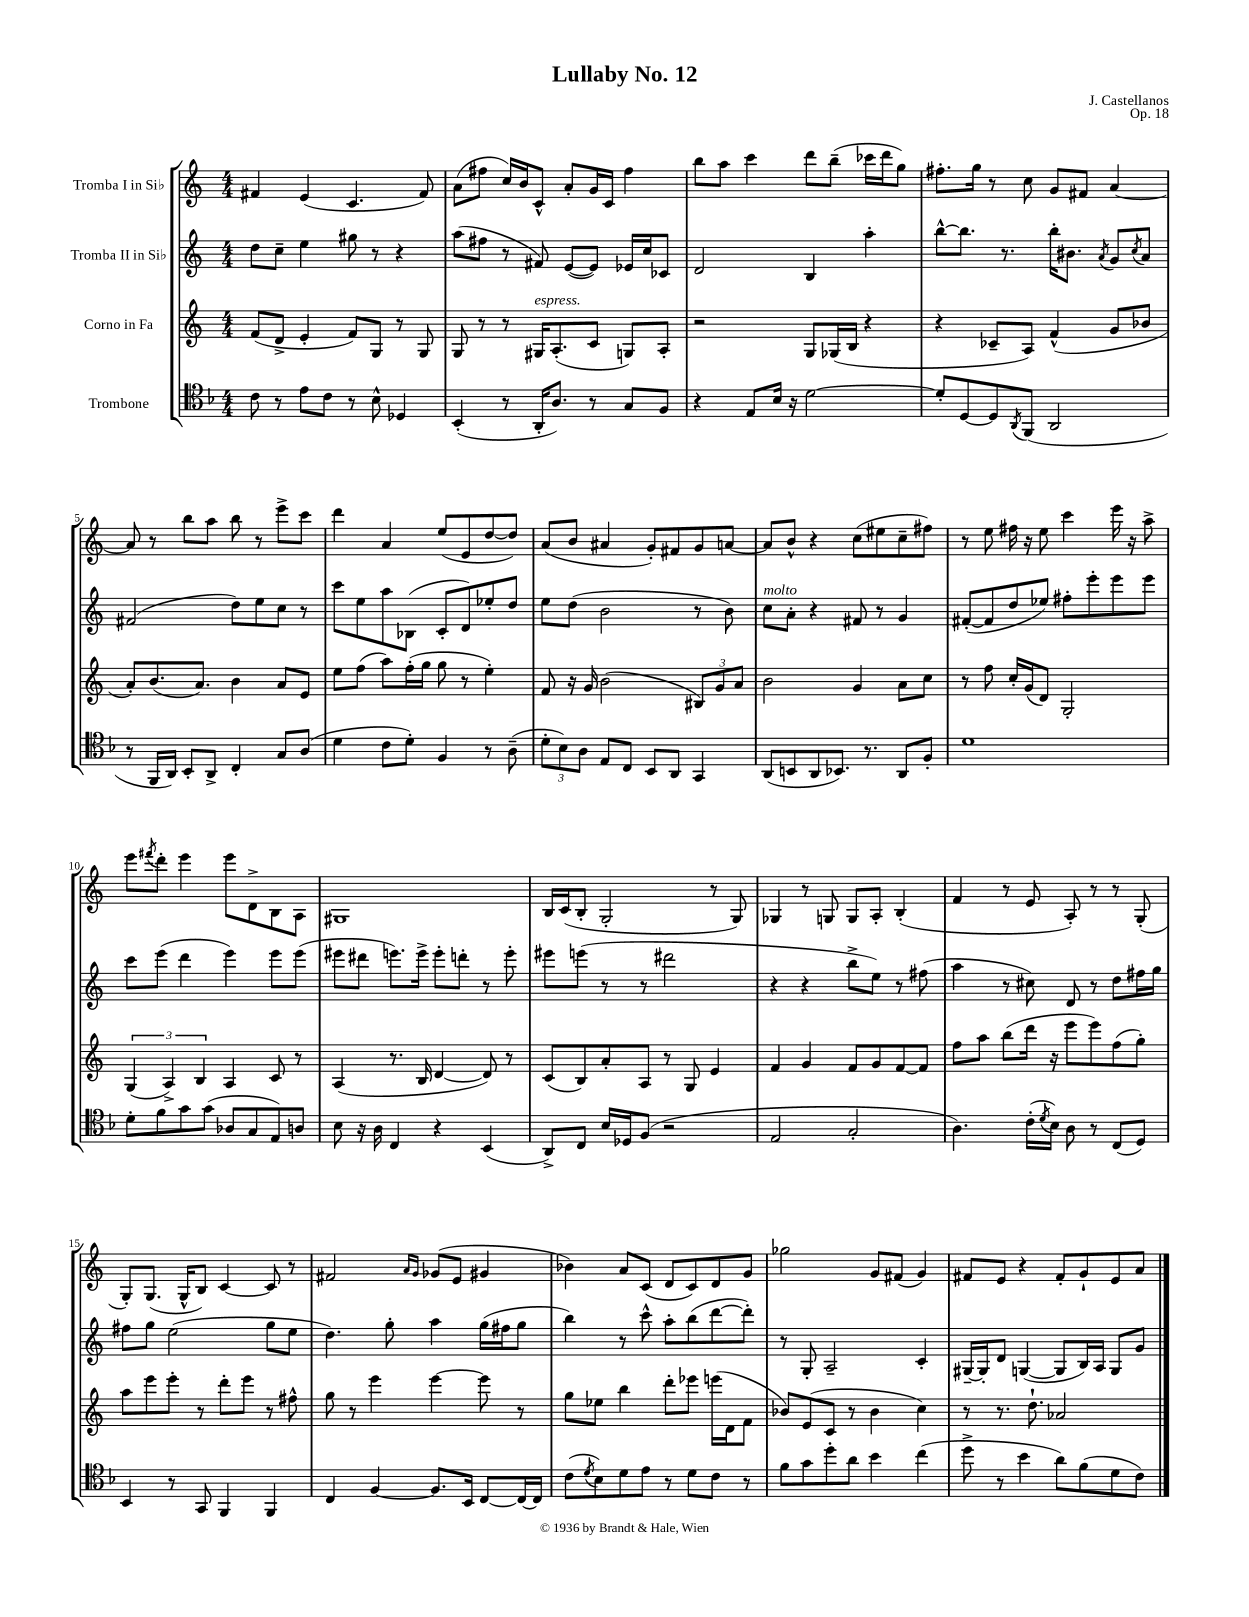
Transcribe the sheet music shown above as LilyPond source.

\header { title = "Lullaby No. 12" composer = "J. Castellanos" opus = "Op. 18" }
<<
\new StaffGroup <<
\new Staff = "s0" \with { instrumentName = "Tromba I in Sib" } {
    \clef treble \key c \major \numericTimeSignature \time 4/4
    fis'4 e'4( c'4. fis'8) |
    a'8( fis''8 c''16) b'16 c'8-^ a'8-. g'16 c'16 fis''4 |
    b''8 a''8 c'''4 d'''8 b''8--( ces'''16 d'''16 g''8) |
    fis''8.-. g''16 r8 c''8 g'8 fis'8 a'4~ |
    a'8 r8 b''8 a''8 b''8 r8 e'''8-> c'''8 |
    d'''4 a'4 e''8( e'8 d''8~ d''8) |
    a'8( b'8 ais'4 g'8-.) fis'8 g'8 a'8~ |
    a'8 b'8-^ r4 c''8( eis''8 c''8-- fis''8) |
    r8 e''8 fis''16 r16 e''8 c'''4 e'''16 r16 a''8-> |
    e'''8 \acciaccatura { fis'''8 } d'''8-. e'''4 e'''8 d'8-> b8 a8 |
    gis1 |
    b16 c'16( b8-. g2-. r8 g8) |
    ges4 r8 g8 g8 a8-. b4-.( |
    f'4 r8 e'8 a8-.) r8 r8 g8-.( |
    g8-.) g8.( g16-^ b8) c'4~ c'8 r8 |
    fis'2 \grace { a'16 g'16 } ges'8( e'8 gis'4 |
    bes'4) a'8 c'8( d'8 c'8) d'8 g'8 |
    ges''2 g'8 fis'8( g'4) |
    fis'8 e'8 r4 fis'8-. g'8-! e'8 a'8 \bar "|." |
}
\new Staff = "s1" \with { instrumentName = "Tromba II in Sib" } {
    \clef treble \key c \major \numericTimeSignature \time 4/4
    d''8 c''8-- e''4 gis''8 r8 r4 |
    a''8( fis''8 r8 fis'8) e'8~( e'8) ees'16 c''16 ces'8 |
    d'2 b4 a''4-. |
    b''8~-^ b''8. r8. b''16-. bis'8. \acciaccatura { a'8 } g'8 \acciaccatura { c''8 } a'8 |
    fis'2( d''8) e''8 c''8 r8 |
    c'''8 e''8 a''8 bes8( c'8-. d'8) ees''8-. d''8 |
    e''8 d''8( b'2 r8 b'8) |
    c''8^\markup { \italic "molto" } a'8-. r4 fis'8 r8 g'4 |
    fis'8~-.( fis'8 d''8 ees''8) fis''8-. e'''8-. e'''8 e'''8 |
    c'''8 e'''8( d'''4 e'''4) e'''8 e'''8( |
    eis'''8 dis'''8 e'''8.) e'''16-> e'''8-. d'''8-. r8 e'''8-. |
    eis'''8 e'''8( r8 r8 dis'''2 |
    r4 r4 b''8-> e''8) r8 fis''8( |
    a''4 r8 cis''8) d'8 r8 d''8 fis''16 g''16 |
    fis''8 g''8 e''2( g''8 e''8 |
    d''4.) g''8-. a''4 g''16( fis''16 g''8 |
    b''4) r8 c'''8-^ a''8-. b''8( d'''8~ d'''8-.) |
    r8 g8-. a2-- c'4-. |
    gis16~-- gis16-. d'8 g4~( g8 b16) a16 g8 g'8 \bar "|." |
}
\new Staff = "s2" \with { instrumentName = "Corno in Fa" } {
    \clef treble \key c \major \numericTimeSignature \time 4/4
    f'8( d'8-> e'4-. f'8) g8 r8 g8 |
    g8 r8 r8 gis16^\markup { \italic "espress." } a8.-.( c'8 g8) a8-. |
    r2 g8 ges16( b16 r4 |
    r4 ces'8-- a8) f'4-^( g'8 bes'8 |
    a'8-.) b'8.( a'8.) b'4 a'8 e'8 |
    e''8 f''8( a''8) f''16-.( g''16 g''8 r8 e''4-.) |
    f'8 r16 g'16 b'2( \tuplet 3/2 { bis8) g'8 a'8 } |
    b'2 g'4 a'8 c''8 |
    r8 f''8 c''16-. g'16( d'8) g2-. |
    \tuplet 3/2 { g4( a4->) b4 } a4 c'8 r8 |
    a4( r8. b16 d'4~ d'8) r8 |
    c'8( b8) a'8-. a8 r8 g8 e'4 |
    f'4 g'4 f'8 g'8 f'8~ f'8 |
    f''8 a''8 b''8( d'''16 r16 e'''8 e'''8) f''8( g''8-.) |
    a''8 e'''8 e'''8-. r8 d'''8-. e'''8 r8 fis''8-^ |
    g''8 r8 e'''4 e'''4~ e'''8 r8 |
    g''8 ees''8 b''4 d'''8-. ees'''8 e'''16( d'16 f'8 |
    bes'8) e'8( c'8 r8 bes'4 c''4) |
    r8 r8. d''8.-! aes'2 \bar "|." |
}
\new Staff = "s3" \with { instrumentName = "Trombone" } {
    \clef tenor \key f \major \numericTimeSignature \time 4/4
    c'8 r8 e'8 c'8 r8 bes8-^ des4 |
    bes,4-.( r8 a,16-. a8.) r8 g8 f8 |
    r4 e8 bes16 r16 d'2~ |
    d'8-. d8~ d8 \acciaccatura { a,8 } f,8( a,2 |
    r8 f,16 a,16) bes,8-. a,8-> c4-. g8 a8( |
    d'4 c'8 d'8-.) f4 r8 a8--( |
    \tuplet 3/2 { d'8-. bes8) a8 } e8 c8 bes,8 a,8 g,4 |
    a,8( b,8 a,8 bes,8.) r8. a,8 f8-. |
    d'1 |
    d'8-. f'8 g'8 g'8( aes8 g8 e8) a8 |
    bes8 r16 a16 c4 r4 bes,4( |
    a,8->) c8 bes16 des16 f8( r2 |
    e2 g2-. |
    a4.) c'16-.( \acciaccatura { d'8 } bes16) a8 r8 c8( d8) |
    bes,4 r8 g,8 f,4 f,4 |
    c4 f4~ f8. bes,16 c8~ c16~ c16 |
    c'8( \acciaccatura { d'8 } bes8) d'8 e'8 r8 d'8 c'8 r8 |
    f'8 g'8 d''8-. a'8 bes'4 c''4( |
    d''8-> r8 bes'4 a'8) f'8( d'8 c'8) \bar "|." |
}
>>
>>
